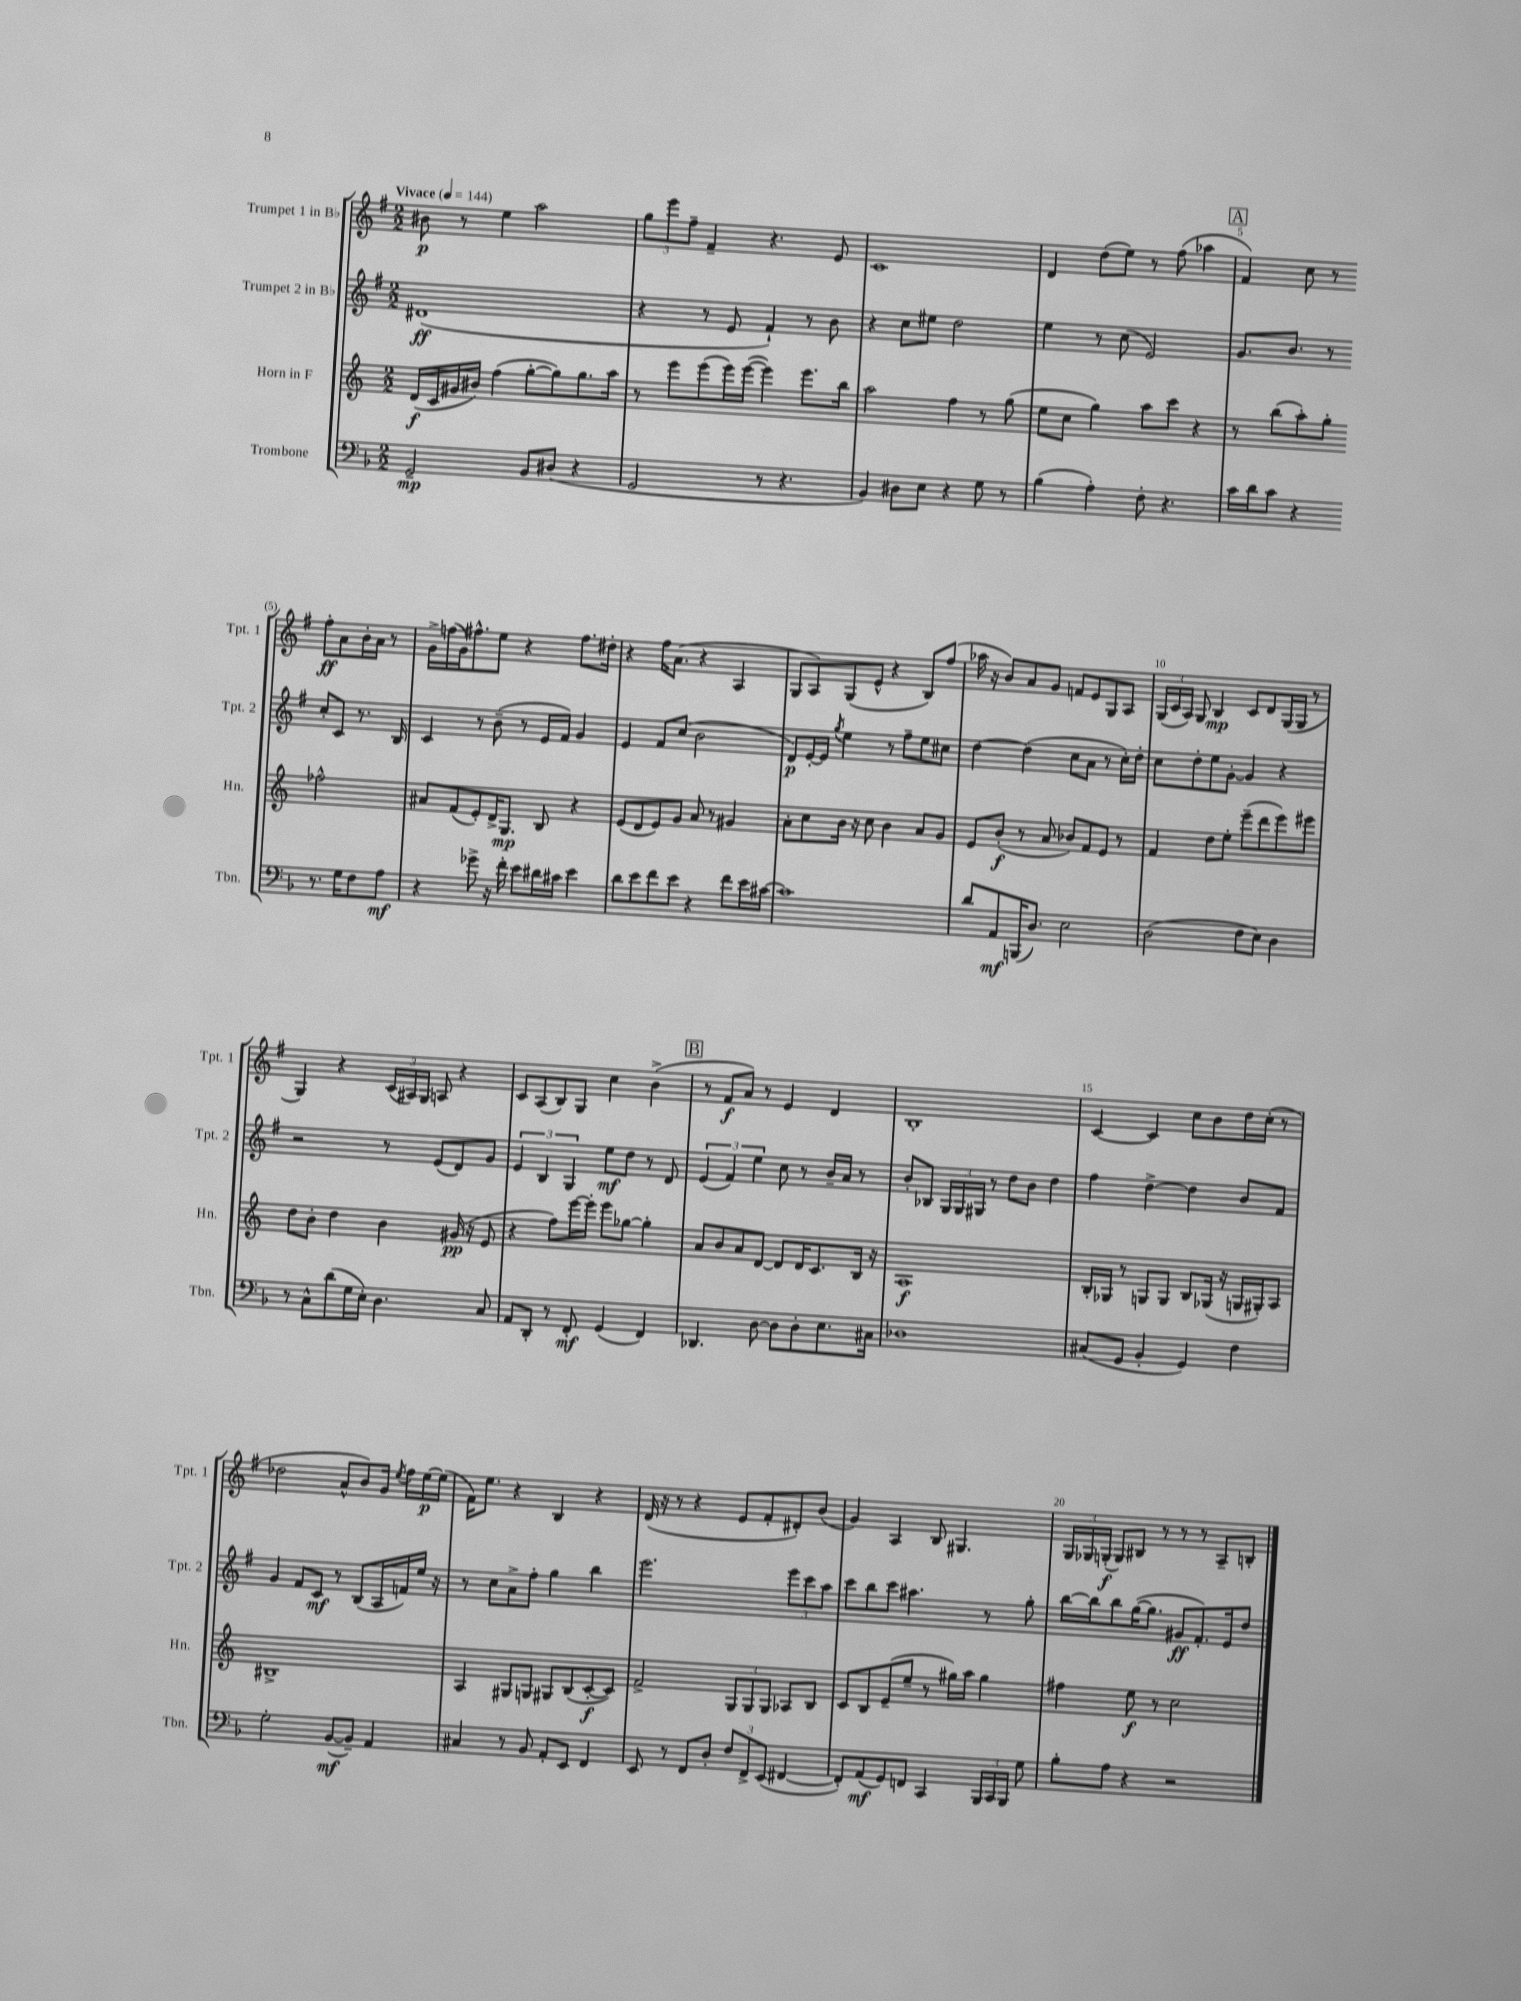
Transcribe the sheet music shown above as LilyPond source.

<<
\new StaffGroup <<
\new Staff = "s0" \with { instrumentName = "Trumpet 1 in Bb" shortInstrumentName = "Tpt. 1" } {
    \clef treble \key g \major \numericTimeSignature \time 2/2 \tempo "Vivace" 4 = 144
    \autoBeamOff bis'8\p r8 e''4 a''2 |
    \tuplet 3/2 { g''8[ e'''8 fis''8]-- } fis'4-- r4. e'8 |
    c'1 |
    d'4 d''8[( e''8]) r8 fis''8( aes''4 |
    \mark \markup { \box "A" } fis'4) c''8 r8 fis''8[-.\ff a'8 b'16-. a'16] r8 |
    g'16[-> f''16( g'16) fis''8.-^ e''8] r4 fis''8.[ dis''16]-. |
    r4 fis''16[ a'8.]( r4 a4 |
    g8[ a8) g8( e'8]-^ r4 b8[) fis''8]( |
    aes''16 r16 b'8[) a'8 g'8] f'8[ e'8 g8 a8] |
    \tuplet 3/2 { g16[( c'16 a16]) } g8 b4\mp c'8[ d'8 g16( g16] r8 |
    g4) r4 \tuplet 3/2 { c'16[( ais16) g16] } a8 r4 |
    c'8[ a8( b8) g8] c''4 b'4->( |
    \mark \markup { \box "B" } r8 fis'8[\f a'8]) r8 e'4 d'4 |
    b1-. |
    c'4~ c'4 c''8[ b'8 d''16 c''16]-.( r8 |
    des''2 a'8[-^ b'8) g'16] \acciaccatura { e''8 } fis''16[ e''16~\p e''16]( |
    fis'16[) e''8.] r4 b4 r4 |
    d'16( r16 r8 r4 e'8[ fis'8-. dis'8-.) b'8]( |
    g'4) a4 b8 gis4. |
    \tuplet 3/2 { g16[ ges16 g16]-.\f( } g8[) bis8] r8 r8 r8 a8[-- b8]-. \bar "|." |
}
\new Staff = "s1" \with { instrumentName = "Trumpet 2 in Bb" shortInstrumentName = "Tpt. 2" } {
    \clef treble \key g \major \numericTimeSignature \time 2/2
    \autoBeamOff dis'1\ff( |
    r4 r8 e'8 fis'4-!) r8 b'8 |
    r4 c''8[ eis''8] d''2 |
    e''4 r8 c''8( e'2) |
    \mark \markup { \box "A" } g'8.[ b'8.] r8 c''8[-. c'8] r8. b16 |
    c'4 r8 b'8--( r8 e'16[ fis'16]) g'4 |
    e'4 fis'8[ c''8]( b'2 |
    d'8[\p) e'16~-. e'16] \acciaccatura { g''8 } e''4 r8 fis''8[-- e''8 cis''8] |
    d''4~ d''4( c''8[ a'8] r8 c''16[-.) d''16]-. |
    c''8[ d''8-. e''8 g'8]~-. g'4 r4 |
    r2 r8 e'8[( d'8) g'8] |
    \tuplet 3/2 { e'4 b4 g4 } e''8[\mf d''8] r8 d'8 |
    \mark \markup { \box "B" } \tuplet 3/2 { e'4( fis'4) e''4 } c''8 r8 b'16[-- a'16] r8 |
    b'8[-. bes8] \tuplet 3/2 { g16[ g16 gis16] } r8 d''8[ b'8] d''4 |
    fis''4 d''4~-> d''4 b'8[ fis'8] |
    g'4 fis'8[ c'8]\mf r8 b8[( a16 f'16) e''16] r16 |
    r8 c''8[ a'8-> fis''8]-. g''4 b''4 |
    e'''2. \tuplet 3/2 { e'''8[ c'''8 a''8] } |
    c'''8[ b''8 c'''8] ais''4. r8 g''8-. |
    b''16[~ b''16 b''8 g''16~( g''8.] gis'8[\ff fis'8.-.) e'16 d''8] \bar "|." |
}
\new Staff = "s2" \with { instrumentName = "Horn in F" shortInstrumentName = "Hn." } {
    \clef treble \key c \major \numericTimeSignature \time 2/2
    \autoBeamOff d'16[\f( c'16 gis'16 bis'16]) f''4( g''8[~-. g''8) g''8. a''16] |
    r8 e'''8[ e'''8( e'''16) e'''16]~( e'''4) e'''8.[ b''16] |
    a''2 f''4 r8 g''8( |
    e''8[ c''8] g''4) a''8[ c'''8] r4 |
    \mark \markup { \box "A" } r8 b''8[( a''8-.) g''8]-. fes''2-^ |
    ais'8[ f'8( e'8-.) d'16-> g8.]\mp b8 r4 |
    e'8[( d'8 e'8) g'8] a'8 r8 gis'4 |
    a'8[-. c''8 b'16] r16 c''8 b'4 a'8[ g'8] |
    e'8[ b'8]-.\f( r8 a'8 bes'8[) f'8 e'8] r8 |
    f'4 d''8[ e''8]-. e'''8[--( d'''8 e'''8) eis'''8] |
    d''8[ b'8]-. d''4 b'4 gis'16\pp( r16 e'8 |
    r4 f''8[) e'''16~ e'''16]-. e'''8[ ges''8]~ ges''4-. |
    \mark \markup { \box "B" } a'8[ b'8 a'8 d'8]~ d'8[ d'16 c'8. b16] r16 |
    a1\f |
    b16[-. ges16] r8 g8[ g8] b8[ ges16]( r16 g16[ gis16-.) a8] |
    bis1-> |
    a4 gis8[ g8] gis8[ b8( c'8~-.\f c'8]) |
    f'2-> \tuplet 3/2 { g8[ g8 g8] } aes8[ b8] |
    c'8[ b8 e'8--( e''8]-- r8 gis''16[) a''16] gis''4 |
    fis''4 e''8\f r8 c''2 \bar "|." |
}
\new Staff = "s3" \with { instrumentName = "Trombone" shortInstrumentName = "Tbn." } {
    \clef bass \key f \major \numericTimeSignature \time 2/2
    \autoBeamOff g,2--\mp bes,8[ dis8]( r4 |
    g,2 r8 r4. |
    bes,4) dis8[ e8] r4 g8 r8 |
    bes4( a4-.) f8-. r4. |
    \mark \markup { \box "A" } c'16[ d'16 c'8] r4 r8. g16[ f8 a8]\mf |
    r4 ges'8-> r16 f'16-. e'8[ dis'16 cis'16] e'4 |
    d'8[ e'8 f'8 e'8] r4 f'8[ e'16 cis'16]~ |
    cis'1 |
    d'8[ a,8\mf b,,16( d8.]) e2 |
    d2( f8[ e8]) d4 |
    r8 c8[-^ d'8( g16 e16]-.) d4. c8 |
    a,8[ d,8]-. r8 f,8-.\mf g,4( f,4) |
    \mark \markup { \box "B" } des,4. d8~ d8[ d8-. e8. cis16] |
    des1 |
    cis8[( g,8] bes,4-. g,4) f4 |
    g2-. bes,8[~\mf( bes,8]--) a,4 |
    cis4 r8 bes,8 a,8[-. e,8] f,4 |
    e,8 r8 f,8[ d8]-. \tuplet 3/2 { f8[ f,8-> e,8]( } fis,4~ |
    fis,8[-.) a,8\mf( g,8) f,8] c,4 \tuplet 3/2 { bes,,16[ c,16 bes,,16] } g8 |
    bes8[-. a8] r4 r2 \bar "|." |
}
>>
>>
\layout { \context { \Score \override BarNumber.break-visibility = ##(#f #t #t) barNumberVisibility = #(every-nth-bar-number-visible 5) } }
